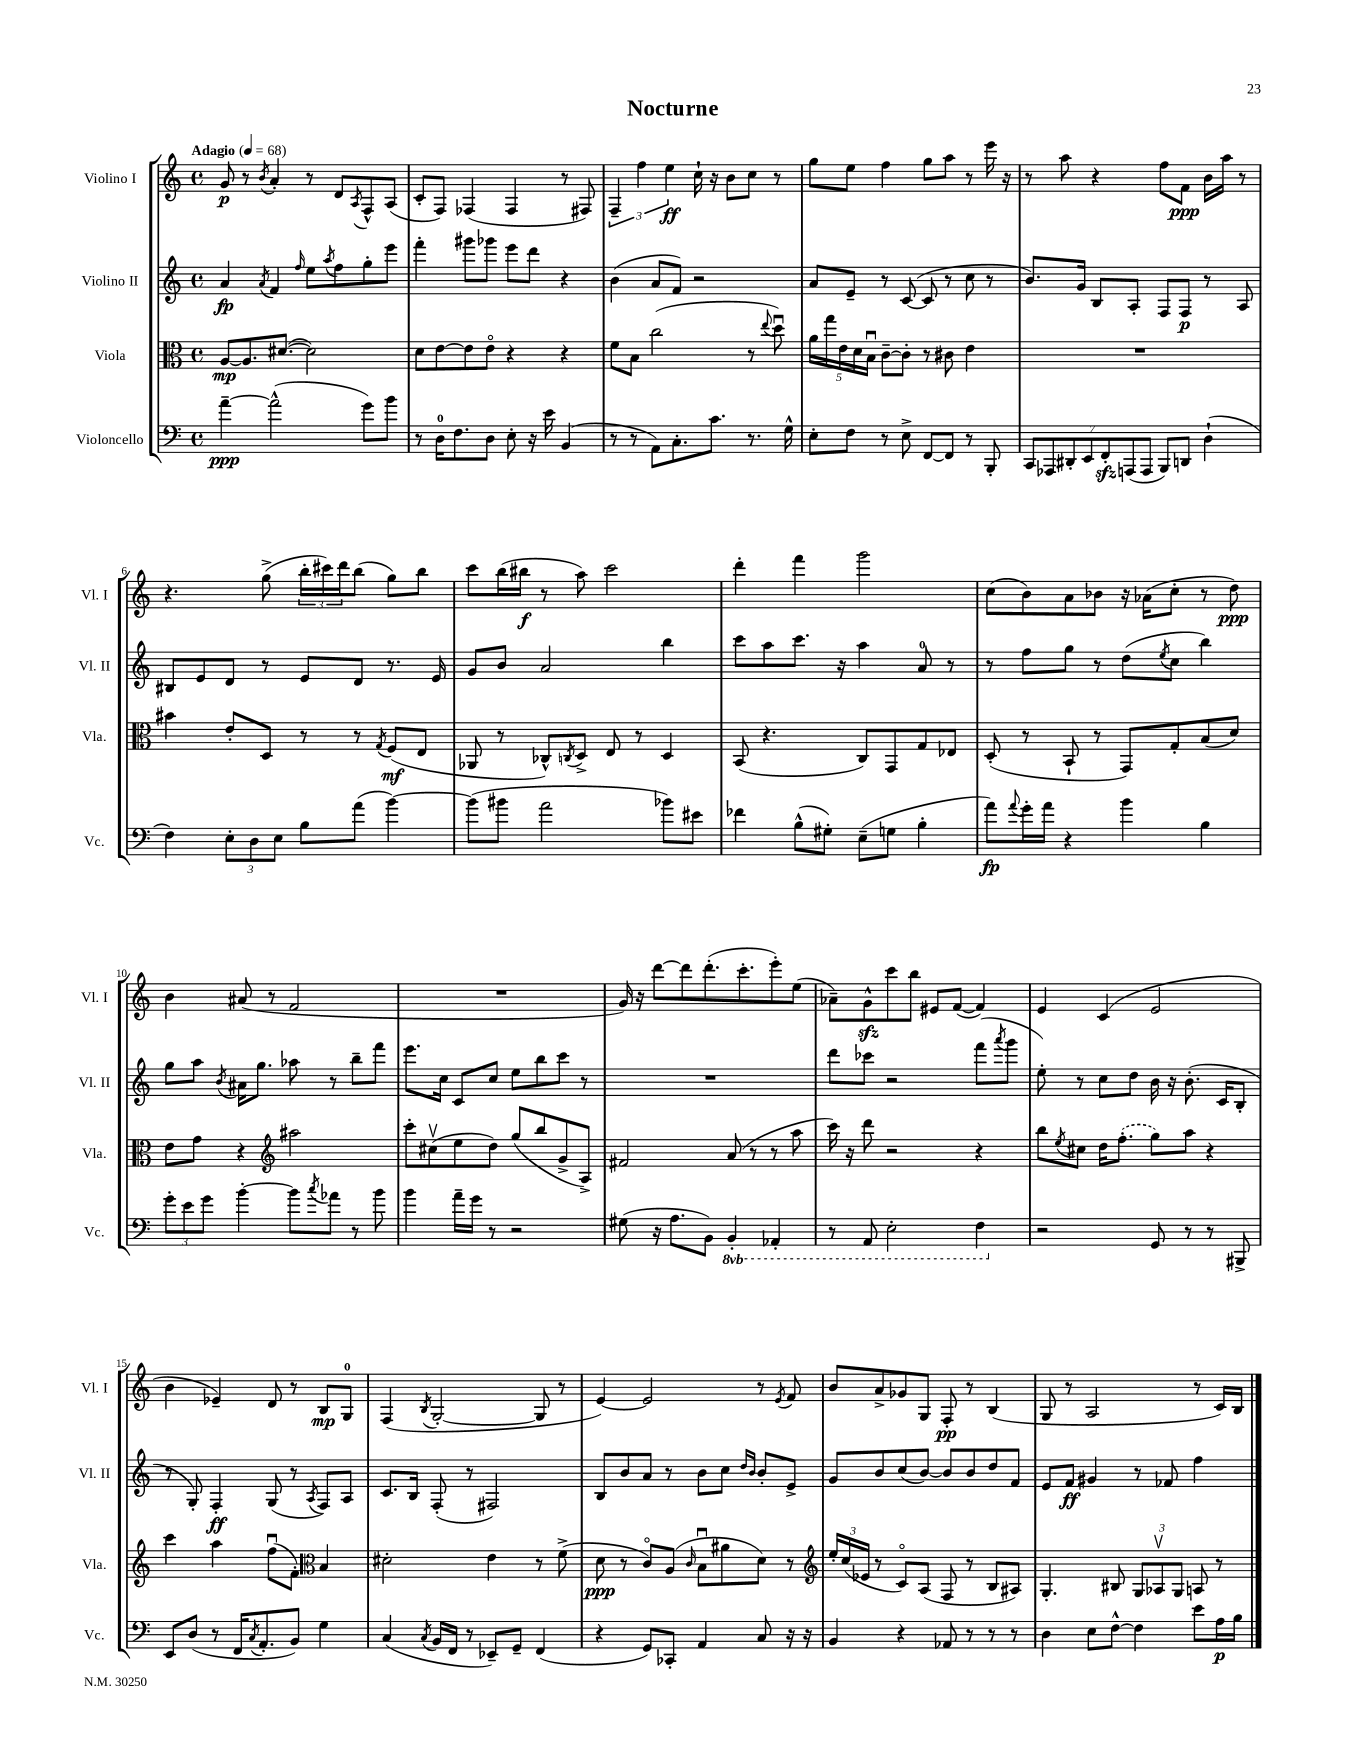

**kern	**kern	**kern	**kern
*staff4	*staff3	*staff2	*staff1
*clefF4	*clefC3	*clefG2	*clefG2
*k[]	*k[]	*k[]	*k[]
*M4/4	*M4/4	*M4/4	*M4/4
*met(c)	*met(c)	*met(c)	*met(c)
*MM68	*MM68	*MM68	*MM68
[4a~	[8A	4a	8g
.	8.A]	.	8r
.	.	8qa	8qb
(2a^^]	.	4f	4a'
.	([8.d#	.	.
.	.	16qqff	.
.	2d#])	8ee	8r
.	.	8qaa	.
.	.	8ff	8d
.	.	.	8qA
8g)	.	8gg'	8F^^
8b	.	8eee	(8A
=	=	=	=
8r	8d	4fff'	8c'
16D	[8e	.	8F)
8.F	.	.	.
.	8e]	8ggg#	(4F-
8D	8eo	8ggg-	.
8E'	4r	8eee	4F-
16r	.	8ddd	.
16e	.	.	.
(4BB	4r	4r	8r
.	.	.	8F#)
=	=	=	=
8r	8f	(4b	6F~
8r	8B	.	.
.	.	.	6ff
8AA)	(2cc	8a	.
.	.	.	6ee
8.C'	.	8f)	.
.	.	2r	16cc`
8.c	.	.	16r
.	.	.	8b
8.r	8r	.	8cc
.	8qqee	.	.
.	8ddu)	.	8r
16G^^	.	.	.
=	=	=	=
8E'	20a	8a	8gg
.	20gg	.	.
.	20e	.	.
8F	.	8e~	8ee
.	20d	.	.
.	20Bu	.	.
8r	[8c~	8r	4ff
8E^	8c']	([8c	.
[8FF	8r	8c]	8gg
8FF]	8c#	8r	8aa
8r	4e	8cc	8r
8BBB'	.	8r	16eee
.	.	.	16r
=	=	=	=
14CC	1r	8.b)	8r
14AAA-	.	.	.
.	.	.	8aa
14DD#'	.	.	.
.	.	16g	.
14EE	.	.	.
.	.	8B	4r
14FF'	.	.	.
(14AAA	.	.	.
.	.	8A'	.
14AAA	.	.	.
8BBB)	.	8F	8ff
8DD	.	8F	8f
(4D`	.	8r	16b
.	.	.	16aa
.	.	8A	8r
=	=	=	=
4F)	4b#	8B#	4.r
.	.	8e	.
12E'	8e'	8d	.
12D	.	.	.
.	8D	8r	(8gg^
12E	.	.	.
8B	8r	8e	24bb'
.	.	.	24ccc#)
.	.	.	24ddd
(8a	8r	8d	(8bb
.	8qG	.	.
[4b)	(8F	8.r	8gg)
.	8E	.	8bb
.	.	16e	.
=	=	=	=
(8b]	8AA-	8g	8ccc
8b#	8r	8b	(16bb
.	.	.	16bb#
2a	8C-^^)	2a	8r
.	8qC	.	.
.	8D^	.	8aa)
.	8E	.	2ccc
.	8r	.	.
8b-)	4D	4bb	.
8e#	.	.	.
=	=	=	=
4f-	(8BB	8ccc	4ddd'
.	4.r	8aa	.
(8B^^	.	8.ccc	4fff
8G#')	.	.	.
.	.	16r	.
(8E~	8C)	4aa	2ggg
8G	8GG	.	.
4B'	8G	8a	.
.	8E-	8r	.
=	=	=	=
8a)	(8D'	8r	(8cc
8qqa	.	.	.
16g'	8r	8ff	8b)
16a	.	.	.
4r	8BB`	8gg	8a
.	8r	8r	8b-
4b	8GG)	(8dd	16r
.	.	.	(16a-
.	.	8qee	.
.	8G'	8cc	8cc'
4B	(8B	4bb)	8r
.	8d)	.	8dd)
=	=	=	=
12g'	8e	8gg	4b
12e	.	.	.
.	8g	8aa	.
12g	.	.	.
.	.	8qb	.
[4b'	4r	16a#	(8a#
.	.	8.gg	.
.	.	.	8r
*	*clefG2	*	*
8b]	2aa#	8aa-	2f
8qcc	.	.	.
8a-	.	8r	.
8r	.	8bb~	.
8b	.	8fff	.
=	=	=	=
4b	8ccc'	8.eee	1r
.	(8cc#v	.	.
.	.	16cc	.
16a~	8ee	8c	.
16g	.	.	.
8r	8dd)	8cc	.
2r	(8gg	8ee	.
.	8bb	8bb	.
.	8g^	8ccc	.
.	8A^)	8r	.
=	=	=	=
(8G#	2f#	1r	16g)
.	.	.	16r
16r	.	.	[8ddd
8.A	.	.	.
.	.	.	8ddd]
8BB)	.	.	(8.ddd'
4BBB'	(8a	.	.
.	.	.	8.ccc'
.	8r	.	.
4AAA-'	8r	.	8eee')
.	8aa	.	(8ee
=	=	=	=
8r	16ccc)	8ddd	8a-~)
.	16r	.	.
8AAA	8ddd	8ccc-	8g^^
2EE'	2r	2r	8ccc
.	.	.	8bb
.	.	.	8e#
.	.	.	([8f
4FF	4r	(8fff	4f])
.	.	8qaaa	.
.	.	8ggg	.
=	=	=	=
2r	8bb	8ee')	4e
.	8qee	.	.
.	8cc#	8r	.
.	16dd	8cc	(4c
.	(8.ff'	.	.
.	.	8dd	.
8GG	8gg)	16b	2e
.	.	16r	.
8r	8aa	(8.b'	.
8r	4r	.	.
.	.	16c	.
8BBB#^	.	8B'	.
=	=	=	=
8EE	4ccc	8r	4b
(8D	.	8G')	.
8r	4aa	4F'	4e-~)
16FF	.	.	.
8qC	.	.	.
8.AA'	.	.	.
.	(8ffu	(8G	8d
8BB)	8f')	8r	8r
*	*clefC3	*	*
.	.	8qA	.
4G	4B	8F)	8B
.	.	8A	8G
=	=	=	=
(4C	2d#'	8.c	(4F
.	.	16B	.
8qC	.	.	8qB
16BB	.	(8F'	[2G'
16FF	.	.	.
8r	.	8r	.
8EE-~)	4e	2F#)	.
8GG~	.	.	.
(4FF	8r	.	8G]
.	(8f^	.	8r
=	=	=	=
4r	8d	8B	[4e)
.	8r	8b	.
8GG)	8co)	8a	2e]
8CC-'	(8A	8r	.
.	16qqc	.	.
4AA	8Bu	8b	.
.	8a#	8cc	.
.	.	16qqdd	.
.	.	16qqb	.
8C	8d)	8b'	8r
.	.	.	8qe
16r	8r	8e^	8f
16r	.	.	.
=	=	=	=
*	*clefG2	*	*
4BB	24ee'	8g	8b
.	(24cc	.	.
.	24e-	.	.
.	8r	8b	8a^
4r	8co)	(8cc	8g-
.	(8A	[8b)	8G
8AA-	8F	8b]	8F'
8r	8r	8b	8r
8r	8B	8dd	(4B
8r	8A#)	8f	.
=	=	=	=
4D	4.G'	8e	8G
.	.	8f	8r
8E	.	4g#	2A
[8F^^	8B#	.	.
4F]	12G	8r	.
.	12A-v	.	.
.	.	8f-	.
.	12G	.	.
8e	8A	4ff	8r
16A	8r	.	16c)
16B	.	.	16B
==	==	==	==
*-	*-	*-	*-
